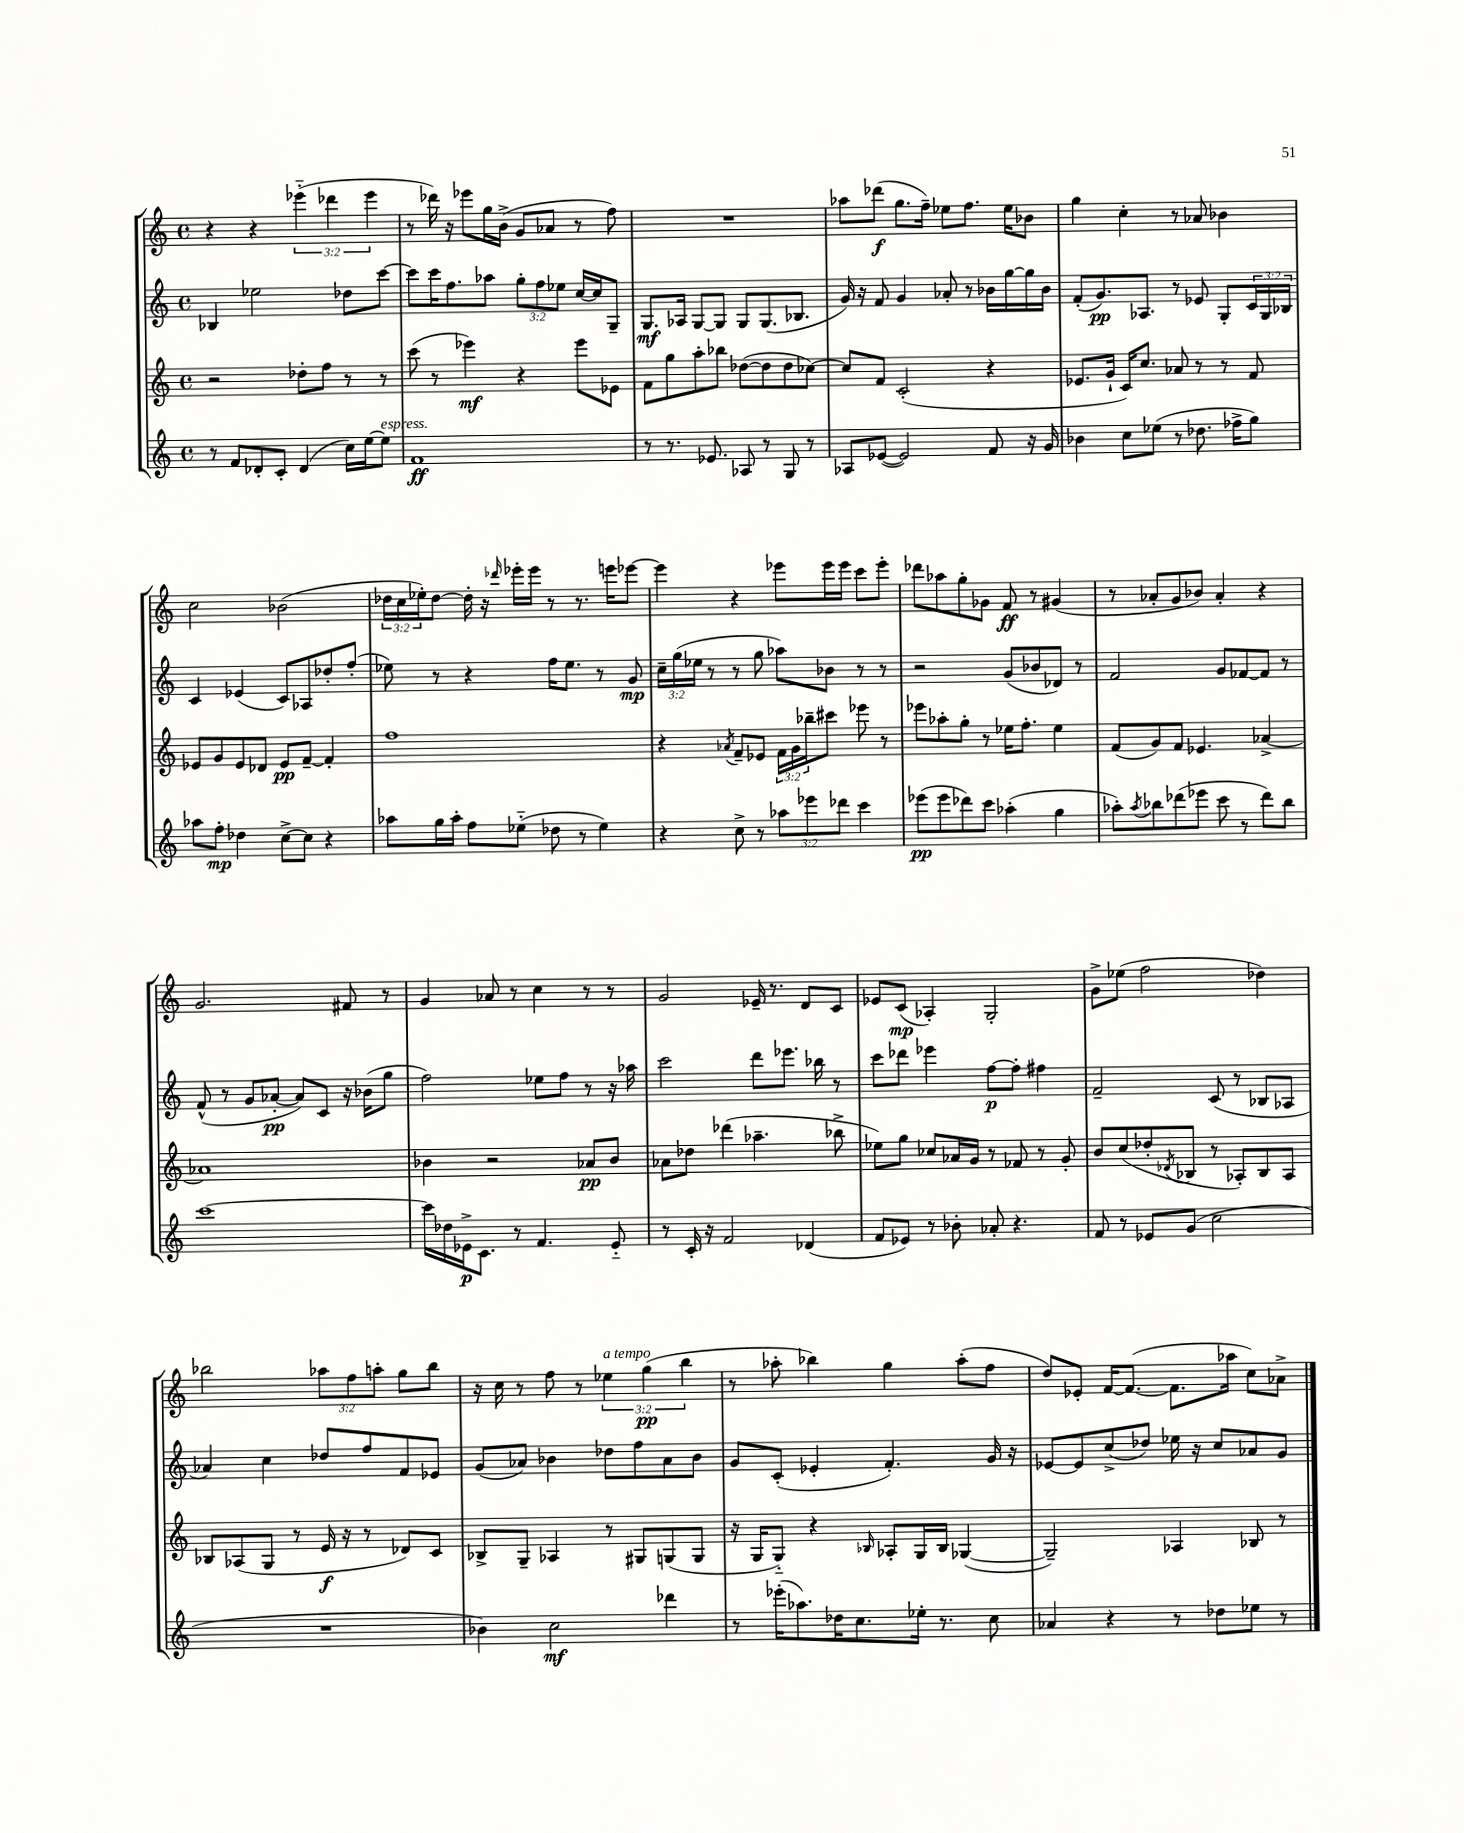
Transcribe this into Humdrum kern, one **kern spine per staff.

**kern	**dynam	**kern	**dynam	**kern	**dynam	**kern	**dynam
*part4	*part4	*part3	*part3	*part2	*part2	*part1	*part1
*staff4	*staff4	*staff3	*staff3	*staff2	*staff2	*staff1	*staff1
*clefG2	*	*clefG2	*	*clefG2	*	*clefG2	*
*k[]	*	*k[]	*	*k[]	*	*k[]	*
*M4/4	*	*M4/4	*	*M4/4	*	*M4/4	*
*met(c)	*	*met(c)	*	*met(c)	*	*met(c)	*
=137	=137	=137	=137	=137	=137	=137	=137
8r	.	2r	.	4B-X/	.	4r	.
8f/L	.	.	.	.	.	.	.
8d-X'/	.	.	.	2ee-X\	.	4r	.
8c'/J	.	.	.	.	.	.	.
(4d-/	.	8dd-X'\L	.	.	.	(6eee-X\	.
.	.	8ff\J	.	.	.	.	.
.	.	.	.	.	.	6ddd-X\	.
16cc\LL)	.	8r	.	8dd-X\L	.	.	.
[16ee\J	.	.	.	.	.	.	.
.	.	.	.	.	.	6eee-\	.
!LO:TX:a:i:t=espress.	!	!	!	!	!	!	!
8ee\J]	.	8r	.	[8ccc\J	.	.	.
=138	=138	=138	=138	=138	=138	=138	=138
1f	ff	(8ccc\	.	8ccc\L]	.	8r	.
.	.	8r	.	16ccc\K	.	16ddd-X\)	.
.	.	.	.	8.ff\	.	16r	.
.	.	4eee-X\)	mf	.	.	8eee-X\L	.
.	.	.	.	8aa-X\J	.	16gg\L	.
.	.	.	.	.	.	(16b^\JJ	.
.	.	4r	.	12gg'\L	.	8g/L	.
.	.	.	.	12ff\	.	.	.
.	.	.	.	.	.	8a-X/J	.
.	.	.	.	12ee-X\J	.	.	.
.	.	8eee-\L	.	[16cc/LL	.	8r	.
.	.	.	.	16cc/J]	.	.	.
.	.	8e-X\J	.	8G~/J	.	8ff\)	.
=139	=139	=139	=139	=139	=139	=139	=139
8r	.	8f\L	.	8.G/L	mf	1r	.
8.r	.	8gg\	.	.	.	.	.
.	.	.	.	16A-X/Jk	.	.	.
.	.	8aa'\	.	[8G/L	.	.	.
8.e-X/	.	.	.	.	.	.	.
.	.	8bb-X\J	.	8G/J]	.	.	.
8A-X/	.	([8dd-X\L	.	8G/L	.	.	.
8r	.	8dd-\]	.	(8.G/	.	.	.
8G/	.	8dd-\	.	.	.	.	.
.	.	.	.	8.B-X/J	.	.	.
8r	.	[8cc-X\J)	.	.	.	.	.
=140	=140	=140	=140	=140	=140	=140	=140
8A-X/L	.	8cc-/L]	.	16g/)	.	8aa-X\L	.
.	.	.	.	16r	.	.	.
([8e-X/J	.	8f/J	.	8f/	.	(8ddd-X\J	f
2e-/])	.	(2c'/	.	4g/	.	8.gg\L	.
.	.	.	.	.	.	16ff~\Jk)	.
.	.	.	.	8a-X'/	.	8ee-X\L	.
.	.	.	.	8r	.	8.ff\J	.
8f/	.	4r	.	16b-X\LL	.	.	.
.	.	.	.	[16gg\	.	16ee-\KL	.
16r	.	.	.	16gg\]	.	8b-X\J	.
16g/	.	.	.	16b-\JJ	.	.	.
=141	=141	=141	=141	=141	=141	=141	=141
4b-X\	.	8.e-X/L	.	(8f'/L	.	4gg\	.
.	.	.	.	8.g/)	pp	.	.
.	.	16g`/Jk	.	.	.	.	.
8cc\L	.	16c/KL)	.	.	.	4cc'\	.
.	.	8.cc/J	.	8.A-X/J	.	.	.
(8ee-X\J	.	.	.	.	.	.	.
8r	.	8a-X/	.	8r	.	8r	.
8.dd-X\	.	8r	.	8e-X/	.	8a-X/	.
.	.	8r	.	8G'/L	.	4b-X\	.
16ff-X^\KL	.	.	.	.	.	.	.
8gg\J)	.	8f/	.	24c/L	.	.	.
.	.	.	.	24G/	.	.	.
.	.	.	.	24B-X/JJ	.	.	.
!!LO:LB:g=z
=142	=142	=142	=142	=142	=142	=142	=142
8aa-X\L	.	8e-X/L	.	4c/	.	2cc\	.
8ff'\J	mp	8g/	.	.	.	.	.
4dd-X\	.	8e-/	.	(4e-X/	.	.	.
.	.	8d-X/J	.	.	.	.	.
[8cc^\L	.	8e-/L	pp	8c/L)	.	(2b-X\	.
8cc\J]	.	[8f~/J	.	8A-X/	.	.	.
4r	.	4f'/]	.	8dd-X'/	.	.	.
.	.	.	.	(8ff'/J	.	.	.
=143	=143	=143	=143	=143	=143	=143	=143
8aa-X\L	.	1ff	.	8ee-X\)	.	24dd-X\LL	.
.	.	.	.	.	.	24cc\	.
.	.	.	.	.	.	24ee-X'\J)	.
16gg\L	.	.	.	8r	.	[8dd-\J	.
16aa-'\JJ	.	.	.	.	.	.	.
8ff\L	.	.	.	4r	.	16dd-'\]	.
.	.	.	.	.	.	16r	.
.	.	.	.	.	.	16qqddd-X/	.
(8ee-X\J	.	.	.	.	.	16eee-X'\LL	.
.	.	.	.	.	.	16eee-\JJ	.
8dd-X\	.	.	.	16ff\KL	.	8r	.
.	.	.	.	8.ee-\J	.	.	.
8r	.	.	.	.	.	8.r	.
4ee-\)	.	.	.	8r	.	.	.
.	.	.	.	.	.	16eeen\KL	.
.	.	.	.	8g/	mp	[8eee-X\J	.
=144	=144	=144	=144	=144	=144	=144	=144
4r	.	4r	.	24cc~\LL	.	4eee-\]	.
.	.	.	.	(24gg\	.	.	.
.	.	.	.	24ee-X\JJ	.	.	.
.	.	.	.	8r	.	.	.
.	.	8qa-X/	.	.	.	.	.
8cc^\	.	8f~/L	.	8r	.	4r	.
8r	.	8e-X/J	.	8gg\	.	.	.
12aa-X\L	.	24f\LL	.	8aa-X\L)	.	8eee-X\L	.
.	.	24g\	.	.	.	.	.
12eee-X\	.	24bb-X~\J	.	.	.	.	.
.	.	8ccc#X\J	.	8b-X\J	.	16eee-\L	.
12ddd-X\J	.	.	.	.	.	.	.
.	.	.	.	.	.	16eee-\JJ	.
4ccc\	.	8eee-X\	.	8r	.	8ccc\L	.
.	.	8r	.	8r	.	8eee-'\J	.
=145	=145	=145	=145	=145	=145	=145	=145
(8eee-X\L	pp	8eee-X\L	.	2r	.	8ddd-X\L	.
8eee-\	.	8aa-X'\	.	.	.	8aa-X\	.
8ddd-X\)	.	8gg'\J	.	.	.	8gg'\	.
8ccc\J	.	8r	.	.	.	8g-X\J	.
(4aa-X'\	.	16ee-X\KL	.	(8g/L	.	8f/	ff
.	.	8.ff'\J	.	.	.	.	.
.	.	.	.	8b-X/	.	8r	.
4gg\	.	4ee-\	.	8d-X/J)	.	(4g#X/	.
.	.	.	.	8r	.	.	.
=146	=146	=146	=146	=146	=146	=146	=146
8aa-X'\L)	.	(8f/L	.	2f/	.	8r	.
8qaa-/	.	.	.	.	.	.	.
8bb-X\	.	8g/)	.	.	.	8a-X'/L	.
(8ddd-X\	.	8f/J	.	.	.	8g/	.
8eee-X\J	.	4.e-X/	.	.	.	8b-X/J)	.
8ccc\	.	.	.	8g/L	.	4a-'/	.
8r	.	.	.	[8f-X/	.	.	.
8ddd-\L)	.	[4a-X^/	.	8f-/J]	.	4r	.
8bb-\J	.	.	.	8r	.	.	.
!!LO:LB:g=z
=147	=147	=147	=147	=147	=147	=147	=147
[1ccc	.	1a-X]	.	(8f^^/	.	2.g/	.
.	.	.	.	8r	.	.	.
.	.	.	.	8g/L	.	.	.
.	.	.	.	[8a-X'/J	pp	.	.
.	.	.	.	8a-/L])	.	.	.
.	.	.	.	8c/J	.	.	.
.	.	.	.	16r	.	8f#X/	.
.	.	.	.	(16b-X\KL	.	.	.
.	.	.	.	8gg\J	.	8r	.
=148	=148	=148	=148	=148	=148	=148	=148
16ccc\LL]	.	4b-X\	.	2ff\)	.	4g/	.
16dd-X\	.	.	.	.	.	.	.
16e-X^\J	p	.	.	.	.	.	.
8.c\J	.	.	.	.	.	.	.
.	.	2r	.	.	.	8a-X/	.
8r	.	.	.	.	.	8r	.
4.f/	.	.	.	8ee-X\L	.	4cc\	.
.	.	.	.	8ff\J	.	.	.
.	.	8a-X/L	pp	8r	.	8r	.
8e-/	.	8b-/J	.	16r	.	8r	.
.	.	.	.	16aa-X\	.	.	.
=149	=149	=149	=149	=149	=149	=149	=149
8r	.	8a-X\L	.	2ccc\	.	2g/	.
16c'/	.	8dd-X\J	.	.	.	.	.
16r	.	.	.	.	.	.	.
2f/	.	(4ddd-X\	.	.	.	.	.
.	.	4.aa-X~\	.	8ddd\L	.	16e-X~/	.
.	.	.	.	.	.	8.r	.
.	.	.	.	8.eee-X\J	.	.	.
(4d-X/	.	.	.	.	.	8d/L	.
.	.	.	.	16bb-X\	.	.	.
.	.	8bb-X^\	.	8r	.	8c/J	.
=150	=150	=150	=150	=150	=150	=150	=150
8f/L	.	8ee-X\L)	.	8ccc\L	.	8e-X/L	.
8e-X/J)	.	8gg\J	.	8ddd-X\J	.	(8c/J	mp
8r	.	8cc-X/L	.	4eee-X\	.	4A-X'/)	.
8b-X'\	.	16a-X/L	.	.	.	.	.
.	.	16g/JJ	.	.	.	.	.
8a-X'/	.	8r	.	[8ff\L	p	2G'/	.
4.r	.	8f-X/	.	8ff'\J]	.	.	.
.	.	8r	.	4ff#X\	.	.	.
.	.	8g'/	.	.	.	.	.
=151	=151	=151	=151	=151	=151	=151	=151
8f/	.	8b/L	.	2f~/	.	8g^\L	.
8r	.	(8cc/	.	.	.	(8ee-X\J	.
8e-X/L	.	8dd-X'/	.	.	.	2ff\	.
.	.	8qd-X/	.	.	.	.	.
(8g/J	.	8B-X/J	.	.	.	.	.
2cc\	.	8r	.	(8c/	.	.	.
.	.	8A-X'/L)	.	8r	.	.	.
.	.	8B-/	.	8B-X/L	.	4dd-X\)	.
.	.	8A-/J	.	8A-X/J	.	.	.
!!LO:LB:g=z
=152	=152	=152	=152	=152	=152	=152	=152
1r	.	8B-X/L	.	4a-X/)	.	2bb-X\	.
.	.	(8A-X/	.	.	.	.	.
.	.	8G/J	.	4cc\	.	.	.
.	.	8r	.	.	.	.	.
.	.	16e/	f	8dd-X/L	.	12aa-X\L	.
.	.	16r	.	.	.	.	.
.	.	.	.	.	.	12ff\	.
.	.	8r	.	8ff/	.	.	.
.	.	.	.	.	.	12aan'\J	.
.	.	8d-X/L)	.	8f/	.	8gg\L	.
.	.	8c/J	.	8e-X/J	.	8bb-\J	.
=153	=153	=153	=153	=153	=153	=153	=153
4b-X\)	.	8B-X^/L	.	(8g/L	.	16r	.
.	.	.	.	.	.	16cc\	.
.	.	8G~/J	.	8a-X/J)	.	8r	.
2cc\	mf	4A-X/	.	4b-X\	.	8ff\	.
.	.	.	.	.	.	8r	.
!	!	!	!	!	!	!LO:TX:a:i:t=a tempo	!
.	.	8r	.	8dd-X\L	.	6ee-X\	.
.	.	8G#X/L	.	8ff\	.	.	.
.	.	.	.	.	.	(6gg\	pp
4ddd-X\	.	(8Gn/	.	8a-\	.	.	.
.	.	.	.	.	.	6bb\	.
.	.	8G/J	.	8b-\J	.	.	.
=154	=154	=154	=154	=154	=154	=154	=154
8r	.	16r	.	8g/L	.	8r	.
.	.	16G/KL	.	.	.	.	.
(16eee-X'\KL	.	8G/J)	.	(8c'/J	.	8aa-X'\	.
8.aa-X\)	.	.	.	.	.	.	.
.	.	4r	.	4e-X'/	.	4bb-X\)	.
16dd-X\K	.	.	.	.	.	.	.
8.cc\	.	.	.	.	.	.	.
.	.	16qqB-X/	.	.	.	.	.
.	.	8A-X'/L	.	4.f'/)	.	4gg\	.
16ee-X'\Jk	.	16G/L	.	.	.	.	.
8.r	.	16B-/JJ	.	.	.	.	.
.	.	([4G-X/	.	.	.	(8aa-'\L	.
8cc\	.	.	.	16g/	.	8ff\J	.
.	.	.	.	16r	.	.	.
=155	=155	=155	=155	=155	=155	=155	=155
4a-X/	.	2G-~/])	.	[8e-X/L	.	8dd/L)	.
.	.	.	.	8e-/]	.	8e-X'/J	.
4r	.	.	.	(8cc^/	.	[16f/KL	.
.	.	.	.	.	.	(8.f/J_	.
.	.	.	.	8dd-X/J)	.	.	.
8r	.	4A-X/	.	16ee-X\	.	8.f\L]	.
.	.	.	.	16r	.	.	.
8dd-X\L	.	.	.	8cc/L	.	.	.
.	.	.	.	.	.	16aa-X\Jk	.
8ee-X\J	.	8B-X/	.	8a-X/	.	8cc\L)	.
8r	.	8r	.	8g/J	.	8a-X^\J	.
==	==	==	==	==	==	==	==
*-	*-	*-	*-	*-	*-	*-	*-
